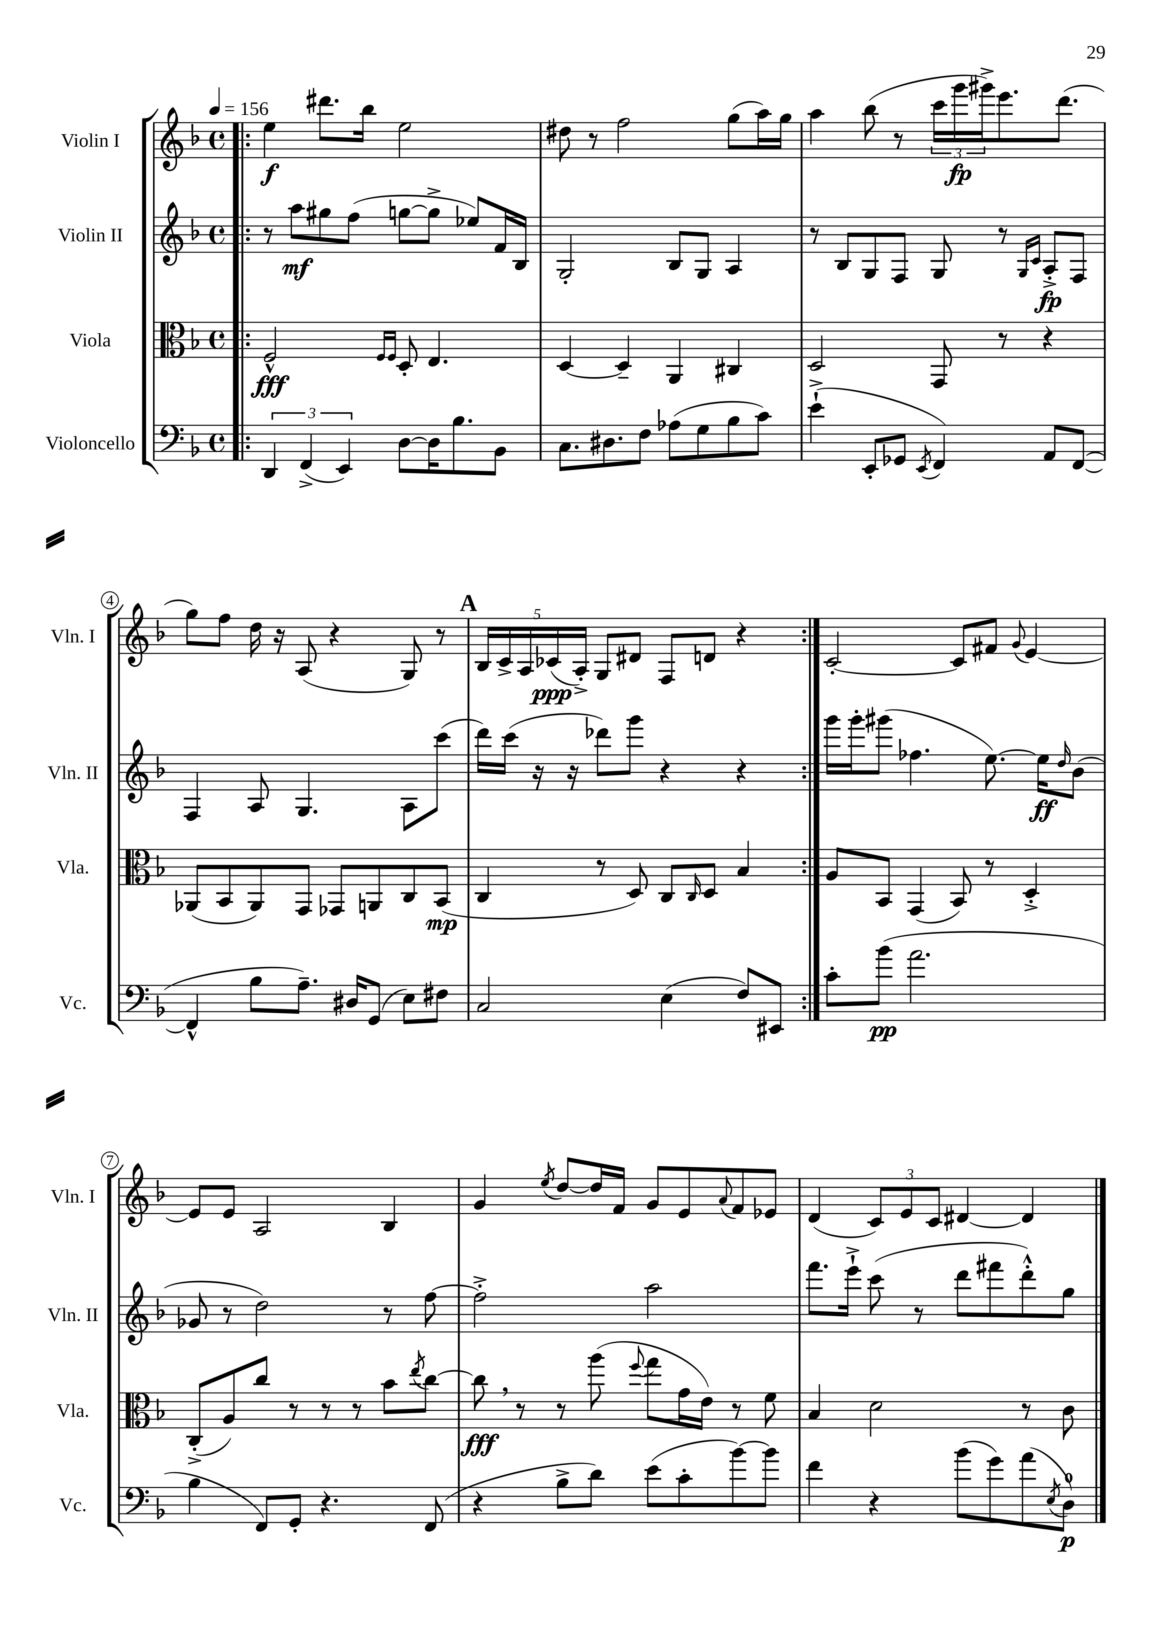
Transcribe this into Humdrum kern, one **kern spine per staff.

**kern	**dynam	**kern	**dynam	**kern	**dynam	**kern	**dynam
*part4	*part4	*part3	*part3	*part2	*part2	*part1	*part1
*staff4	*staff4	*staff3	*staff3	*staff2	*staff2	*staff1	*staff1
*I"Violoncello	*	*I"Viola	*	*I"Violin II	*	*I"Violin I	*
*I'Vc.	*	*I'Vla.	*	*I'Vln. II	*	*I'Vln. I	*
*clefF4	*	*clefC3	*	*clefG2	*	*clefG2	*
*k[b-]	*	*k[b-]	*	*k[b-]	*	*k[b-]	*
*M4/4	*	*M4/4	*	*M4/4	*	*M4/4	*
*met(c)	*	*met(c)	*	*met(c)	*	*met(c)	*
*MM156	*	*MM156	*	*MM156	*	*MM156	*
=1!|:	=1!|:	=1!|:	=1!|:	=1!|:	=1!|:	=1!|:	=1!|:
6DD/	.	2F^^/	fff	8r	.	4ee\	f
.	.	.	.	8aa\L	mf	.	.
(6FF^/	.	.	.	.	.	.	.
.	.	.	.	8gg#X\	.	8.ddd#X\L	.
6EE/)	.	.	.	.	.	.	.
.	.	.	.	(8ff\J	.	.	.
.	.	.	.	.	.	16bb-\Jk	.
.	.	16qqF/LL	.	.	.	.	.
.	.	16qqF/JJ	.	.	.	.	.
[8D\L	.	8D'/	.	[8ggn\L	.	2ee\	.
16D\K]	.	4.E/	.	8gg^\J]	.	.	.
8.B-\	.	.	.	.	.	.	.
.	.	.	.	8ee-X/L)	.	.	.
8BB-\J	.	.	.	16f/L	.	.	.
.	.	.	.	16B-/JJ	.	.	.
=2	=2	=2	=2	=2	=2	=2	=2
8.C\L	.	[4D/	.	2G'/	.	8dd#X\	.
.	.	.	.	.	.	8r	.
8.D#X\	.	.	.	.	.	.	.
.	.	4D~/]	.	.	.	2ff\	.
8F\J	.	.	.	.	.	.	.
(8A-X\L	.	4AA/	.	8B-/L	.	.	.
8G\	.	.	.	8G/J	.	.	.
8B-\	.	4C#X/	.	4A/	.	(8gg\L	.
8c\J)	.	.	.	.	.	16aa\L)	.
.	.	.	.	.	.	16gg\JJ	.
=3	=3	=3	=3	=3	=3	=3	=3
(4e`^\	.	2D/	.	8r	.	4aa\	.
.	.	.	.	8B-/L	.	.	.
8EE'/L	.	.	.	8G/	.	(8bb-\	.
8GG-X/J	.	.	.	8F/J	.	8r	.
8qEE/	.	.	.	.	.	.	.
4FF/)	.	8GG/	.	8G/	.	24ccc\LL	.
.	.	.	.	.	.	24ggg\	fp
.	.	.	.	.	.	24ggg#X^\J)	.
.	.	8r	.	8r	.	8.eee\	.
.	.	.	.	16qqG/LL	.	.	.
.	.	.	.	16qqc/JJ	.	.	.
8AA/L	.	4r	.	8A'^/L	fp	.	.
.	.	.	.	.	.	(8.ddd\J	.
([8FF/J	.	.	.	8F/J	.	.	.
!!LO:LB:g=z
=4	=4	=4	=4	=4	=4	=4	=4
4FF^^/]	.	(8AA-X/L	.	4F/	.	8gg\L)	.
.	.	8BB-/	.	.	.	8ff\J	.
8B-\L	.	8AA-/)	.	8A/	.	16dd\	.
.	.	.	.	.	.	16r	.
8.A~\J)	.	8GG/J	.	4.G/	.	(8A/	.
.	.	8GG-X/L	.	.	.	4r	.
16D#X/KL	.	.	.	.	.	.	.
(8GG/J	.	8AAn/	.	.	.	.	.
8E\L)	.	8C/	.	8A\L	.	8G/)	.
8F#X\J	.	(8BB-/J	mp	(8ccc\J	.	8r	.
!!LO:REH:place=s1:t=A
=5	=5	=5	=5	=5	=5	=5	=5
2C/	.	4C/	.	16ddd\LL)	.	20B-/LL	.
.	.	.	.	.	.	20c^/	.
.	.	.	.	(16ccc\JJ	.	.	.
.	.	.	.	.	.	20A/	.
.	.	.	.	16r	.	.	.
.	.	.	.	.	.	(20c-X/	ppp
.	.	.	.	16r	.	.	.
.	.	.	.	.	.	20A'^/JJ)	.
.	.	8r	.	8ddd-X\L)	.	8G/L	.
.	.	8D/)	.	8ggg\J	.	8d#X/J	.
(4E\	.	8C/L	.	4r	.	8F/L	.
.	.	16qqC/	.	.	.	.	.
.	.	8D/J	.	.	.	8dn/J	.
8F/L)	.	4B-/	.	4r	.	4r	.
8EE#X/J	.	.	.	.	.	.	.
=6:|!	=6:|!	=6:|!	=6:|!	=6:|!	=6:|!	=6:|!	=6:|!
8c'\L	.	8A/L	.	16ggg\LL	.	[2c'/	.
.	.	.	.	16ggg'\J	.	.	.
(8b-\J	pp	8BB-/J	.	(8ggg#X\J	.	.	.
2.a\	.	(4GG/	.	4.ff-X\	.	.	.
.	.	8BB-/)	.	.	.	8c/L]	.
.	.	8r	.	[8.ee\)	.	8f#X/J	.
.	.	.	.	.	.	8qqg/	.
.	.	4D'^/	.	.	.	[4e/	.
.	.	.	.	16ee\KL]	ff	.	.
.	.	.	.	16qqdd/	.	.	.
.	.	.	.	(8b-\J	.	.	.
!!LO:LB:g=z
=7	=7	=7	=7	=7	=7	=7	=7
4B-\	.	(8C'^/L	.	8g-X/	.	8e/L]	.
.	.	8A/)	.	8r	.	8e/J	.
8FF/L)	.	8cc/J	.	2dd\)	.	2A/	.
8GG'/J	.	8r	.	.	.	.	.
4.r	.	8r	.	.	.	.	.
.	.	8r	.	.	.	.	.
.	.	8b-\L	.	8r	.	4B-/	.
.	.	8qee/	.	.	.	.	.
(8FF/	.	[8cc\J	.	[8ff\	.	.	.
=8	=8	=8	=8	=8	=8	=8	=8
4r	.	8cc,\]	fff	2ff'^\]	.	4g/	.
.	.	8r	.	.	.	.	.
.	.	.	.	.	.	8qee/	.
8B-^\L	.	8r	.	.	.	[8dd/L	.
8d\J)	.	(8aa\	.	.	.	16dd/L]	.
.	.	.	.	.	.	16f/JJ	.
.	.	8qqff/	.	.	.	.	.
(8e\L	.	8gg\L	.	2aa\	.	8g/L	.
8c'\	.	16g\L	.	.	.	8e/	.
.	.	16e\JJ)	.	.	.	.	.
.	.	.	.	.	.	8qqa/	.
[8b-\)	.	8r	.	.	.	8f/	.
8b-\J]	.	8f\	.	.	.	8e-X/J	.
=9	=9	=9	=9	=9	=9	=9	=9
4f\	.	4B-/	.	8.fff\L	.	(4d/	.
.	.	.	.	16eee`^\Jk	.	.	.
4r	.	2d\	.	(8ccc\	.	12c/L)	.
.	.	.	.	.	.	12e/	.
.	.	.	.	8r	.	.	.
.	.	.	.	.	.	12c/J	.
(8b-\L	.	.	.	8ddd\L	.	[4d#X/	.
8g\)	.	.	.	8fff#X\	.	.	.
(8a\	.	8r	.	8ddd'^^\)	.	4d#/]	.
8qE/	.	.	.	.	.	.	.
8D\J)	p	8c\	.	8gg\J	.	.	.
==	==	==	==	==	==	==	==
*-	*-	*-	*-	*-	*-	*-	*-
